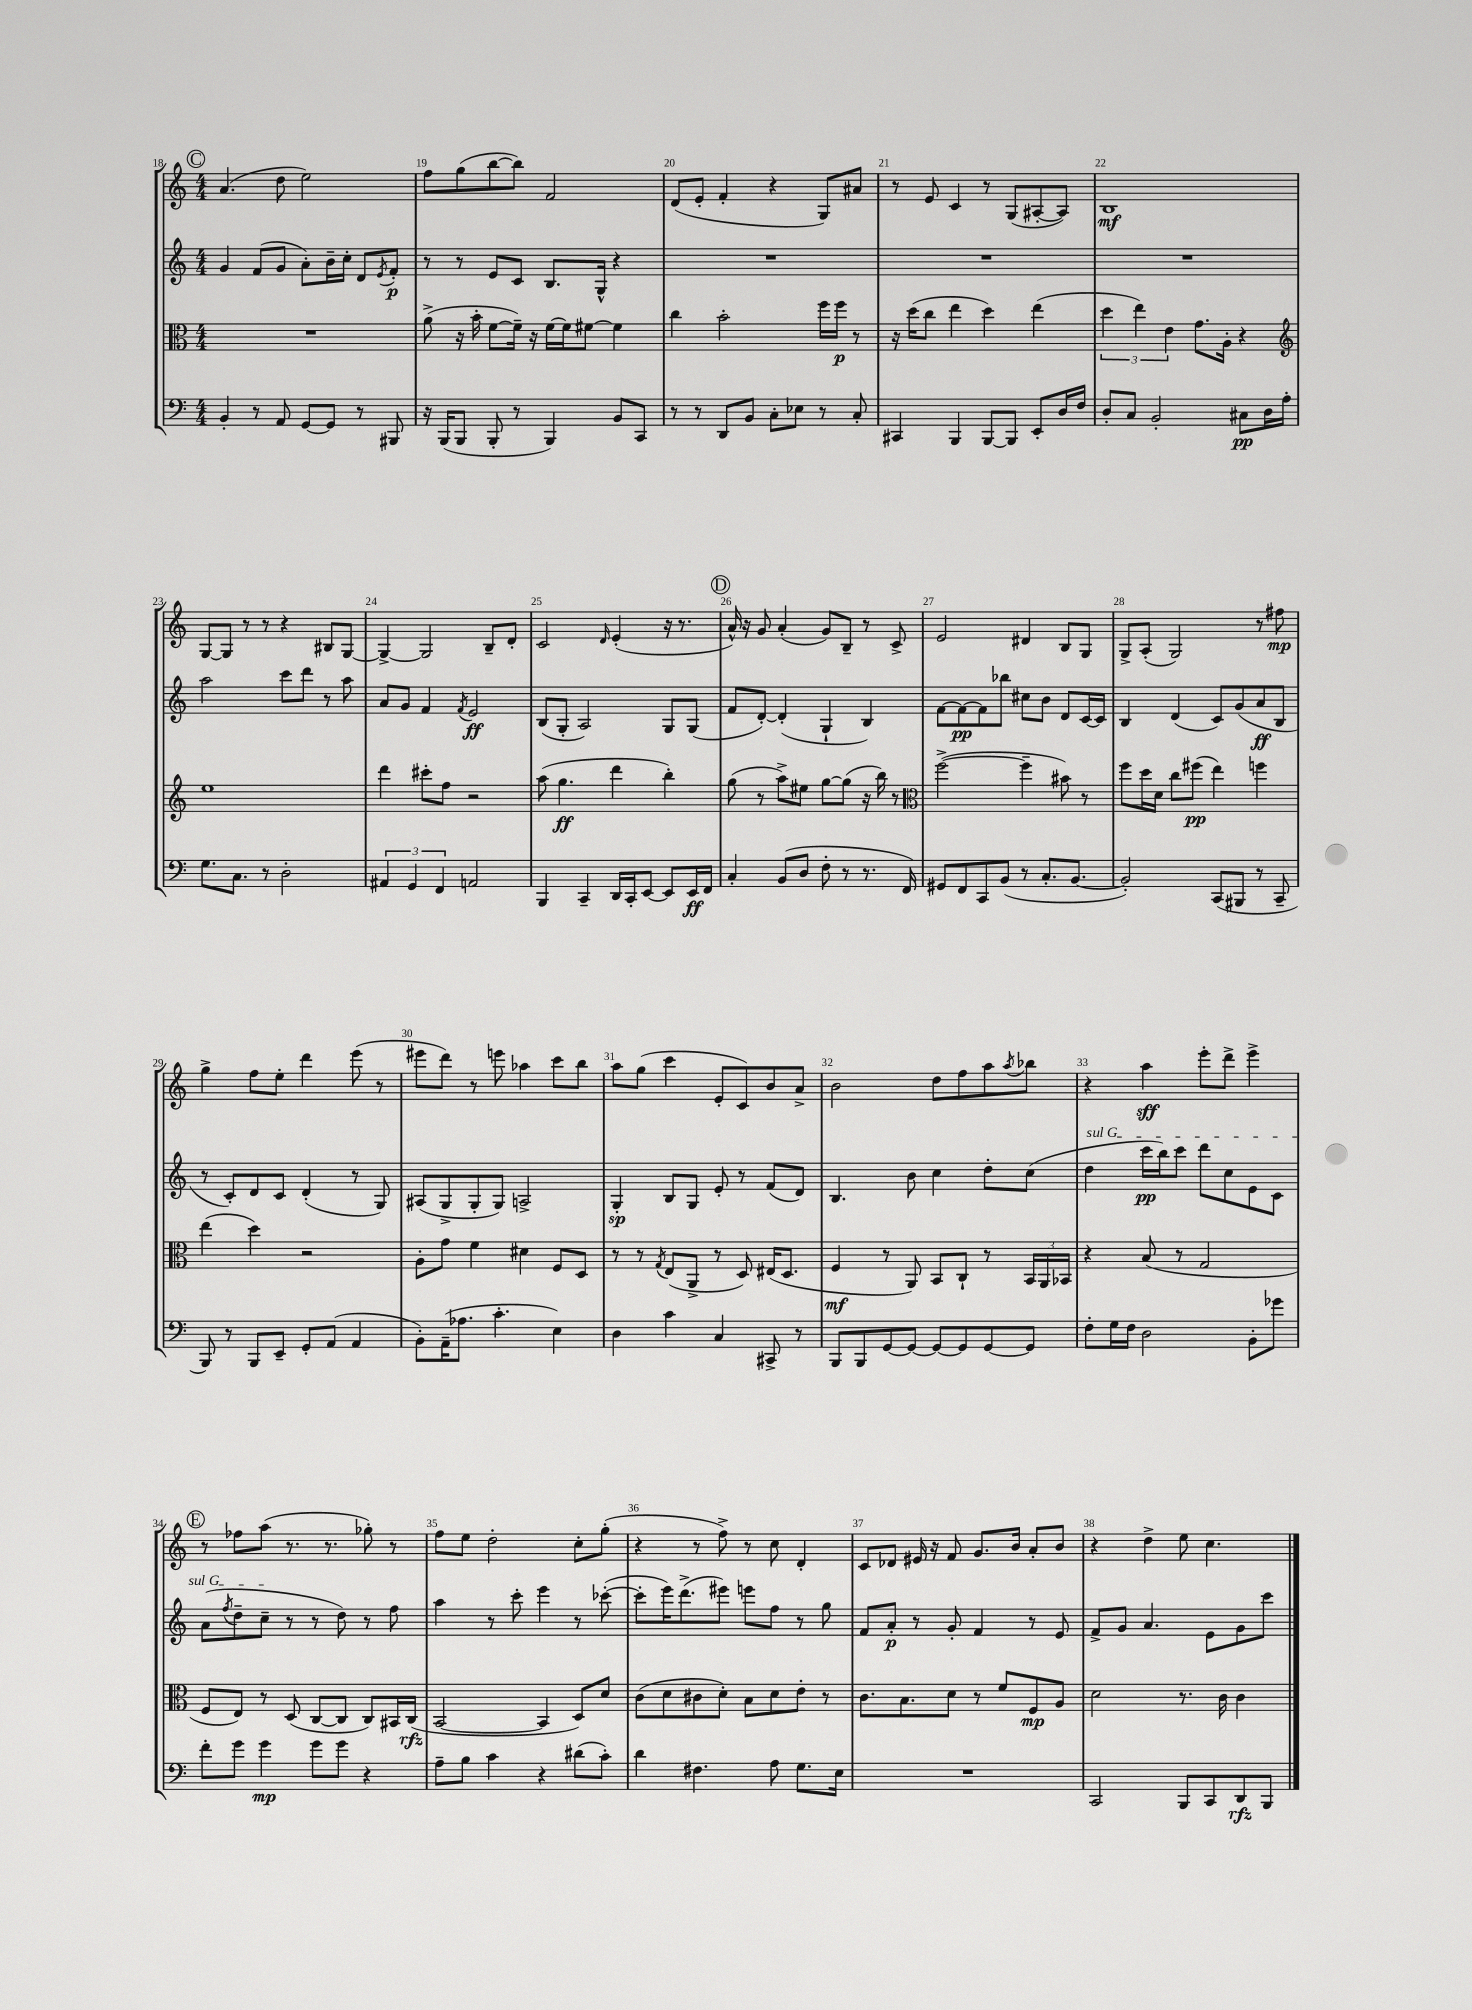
<<
\new StaffGroup <<
\new Staff = "s0" {
    \clef treble \key c \major \numericTimeSignature \time 4/4
    \mark \markup { \circle "C" } a'4.( d''8 e''2) |
    f''8 g''8( b''8~ b''8) f'2 |
    d'8( e'8-. f'4-. r4 g8) ais'8 |
    r8 e'8 c'4 r8 g8( ais8~-. ais8) |
    b1\mf |
    g8~ g8 r8 r8 r4 bis8 g8~ |
    g4~-> g2 b8-- d'8-. |
    c'2 \grace { d'16 } e'4-.( r16 r8. |
    \mark \markup { \circle "D" } a'16-^) r16 g'8 a'4-.( g'8) b8-- r8 c'8-> |
    e'2 dis'4 b8 g8 |
    g8-> a8-.( g2) r8 fis''8\mp |
    g''4-> f''8 e''8-. d'''4 e'''8( r8 |
    eis'''8 d'''8) r8 e'''8 aes''4 c'''8 b''8 |
    a''8 g''8( c'''4 e'8-. c'8) b'8 a'8-> |
    b'2 d''8 f''8 a''8 \acciaccatura { a''8 } bes''8 |
    r4 a''4\sff e'''8-. d'''8-> e'''4-> |
    \mark \markup { \circle "E" } r8 fes''8 a''8( r8. r8. ges''8-.) r8 |
    f''8 e''8 d''2-. c''8-. g''8-.( |
    r4 r8 f''8->) r8 c''8 d'4-. |
    c'8 des'8 eis'16 r16 f'8 g'8. b'16 a'8-. b'8 |
    r4 d''4-> e''8 c''4. \bar "|." |
}
\new Staff = "s1" {
    \clef treble \key c \major \numericTimeSignature \time 4/4
    \mark \markup { \circle "C" } g'4 f'8( g'8 a'8-.) b'16-- c''16-. d'8 \acciaccatura { e'8 } f'8-.\p |
    r8 r8 e'8 c'8 b8. g16-^ r4 |
    R1 |
    R1 |
    R1 |
    a''2 c'''8 d'''8 r8 a''8 |
    a'8 g'8 f'4 \acciaccatura { f'8 } e'2\ff |
    b8( g8-. a2) g8 g8( |
    \mark \markup { \circle "D" } f'8 d'8~-.) d'4-.( g4-! b4) |
    f'8~ f'8~\pp f'8 bes''8 cis''8 b'8 d'8 c'16~ c'16 |
    b4 d'4( c'8) g'8( a'8\ff b8 |
    r8 c'8-.) d'8 c'8 d'4-.( r8 g8) |
    ais8( g8-> g8-. g8) a2-> |
    g4-.\sp b8 g8 e'8-. r8 f'8( d'8) |
    b4. b'8 c''4 d''8-. c''8( |
    \once \override TextSpanner.bound-details.left.text = \markup { \italic "sul G" } d''4\startTextSpan c'''16\pp b''16) c'''8 d'''8 c''8 e'8 c'8 |
    \mark \markup { \circle "E" } a'8( \acciaccatura { f''8 } d''8-- c''8--\stopTextSpan r8 r8 d''8) r8 f''8 |
    a''4 r8 c'''8-. e'''4 r8 ces'''8~-.( |
    ces'''8-. e'''16) d'''8.->( eis'''8) e'''8 f''8 r8 g''8 |
    f'8 a'8-.\p r8 g'8-. f'4 r8 e'8 |
    f'8-> g'8 a'4. e'8 g'8 c'''8 \bar "|." |
}
\new Staff = "s2" {
    \clef alto \key c \major \numericTimeSignature \time 4/4
    \mark \markup { \circle "C" } R1 |
    a'8->( r16 b'16-. f'8~ f'16--) r16 f'16~ f'16 fis'8~ fis'4 |
    c''4 b'2-. f''16 f''16\p r8 |
    r16 d''16( c''8 e''4 d''4) e''4( |
    \tuplet 3/2 { d''4 e''4) e'4 } g'8. a16-. r4 |
    \clef treble e''1 |
    d'''4 cis'''8-. f''8 r2 |
    a''8( g''4.\ff d'''4 b''4-.) |
    \mark \markup { \circle "D" } g''8( r8 a''8->) eis''8 g''8~ g''8( r16 b''16) r8 |
    \clef alto f''2~->( f''4-- bis'8) r8 |
    f''8 d''16 d'16 c''8 fis''8\pp( e''4) f''4 |
    e''4( d''4) r2 |
    a8-. g'8 f'4 dis'4 f8 d8 |
    r8 r8 \acciaccatura { g8 } e8( a,8-> r8 d8) eis16( d8. |
    f4\mf r8 a,8) b,8 c8-! r8 \tuplet 3/2 { b,16 a,16 bes,16 } |
    r4 b8( r8 g2 |
    \mark \markup { \circle "E" } f8 e8) r8 d8( c8~ c8 c8) bis,16 c16\rfz( |
    b,2~ b,4 d8) d'8 |
    c'8( d'8 cis'8 d'8-.) b8 d'8 e'8-. r8 |
    c'8. b8. d'8 r8 f'8 f8\mp a8 |
    d'2 r8. c'16 c'4 \bar "|." |
}
\new Staff = "s3" {
    \clef bass \key c \major \numericTimeSignature \time 4/4
    \mark \markup { \circle "C" } b,4-. r8 a,8 g,8~ g,8 r8 bis,,8 |
    r16 b,,16( b,,8 b,,8-. r8 b,,4) b,8 c,8 |
    r8 r8 d,8 b,8 c8-. ees8 r8 c8-. |
    cis,4 b,,4 b,,8~ b,,8 e,8-. d16 f16 |
    d8-. c8 b,2-. cis8\pp d16 a16-. |
    g8. c8. r8 d2-. |
    \tuplet 3/2 { ais,4 g,4 f,4 } a,2 |
    b,,4 c,4-- d,16 c,16-. e,8~ e,8 e,16\ff f,16 |
    \mark \markup { \circle "D" } c4-. b,8( d8 f8-. r8 r8. f,16) |
    gis,8 f,8 c,8 b,8( r8 c8.-. b,8.~ |
    b,2-.) c,8( bis,,8 r8 c,8-- |
    b,,8) r8 b,,8 e,8-- g,8-. a,8( a,4 |
    b,8-.) a,16--( aes8. c'4.-. e4) |
    d4 c'4 c4 cis,8-> r8 |
    b,,8 b,,8 g,8~ g,8~ g,8~ g,8 g,8~ g,8 |
    f8-. g16 f16 d2 b,8-. ges'8 |
    \mark \markup { \circle "E" } f'8-. g'8 g'4\mp g'8 g'8 r4 |
    a8-- b8 c'4 r4 dis'8( c'8-.) |
    d'4 fis4. a8 g8. e16 |
    R1 |
    c,2 b,,8 c,8 d,8\rfz b,,8 \bar "|." |
}
>>
>>
\layout { \context { \Score currentBarNumber = #18 \override BarNumber.break-visibility = ##(#f #t #t) barNumberVisibility = #all-bar-numbers-visible } }
